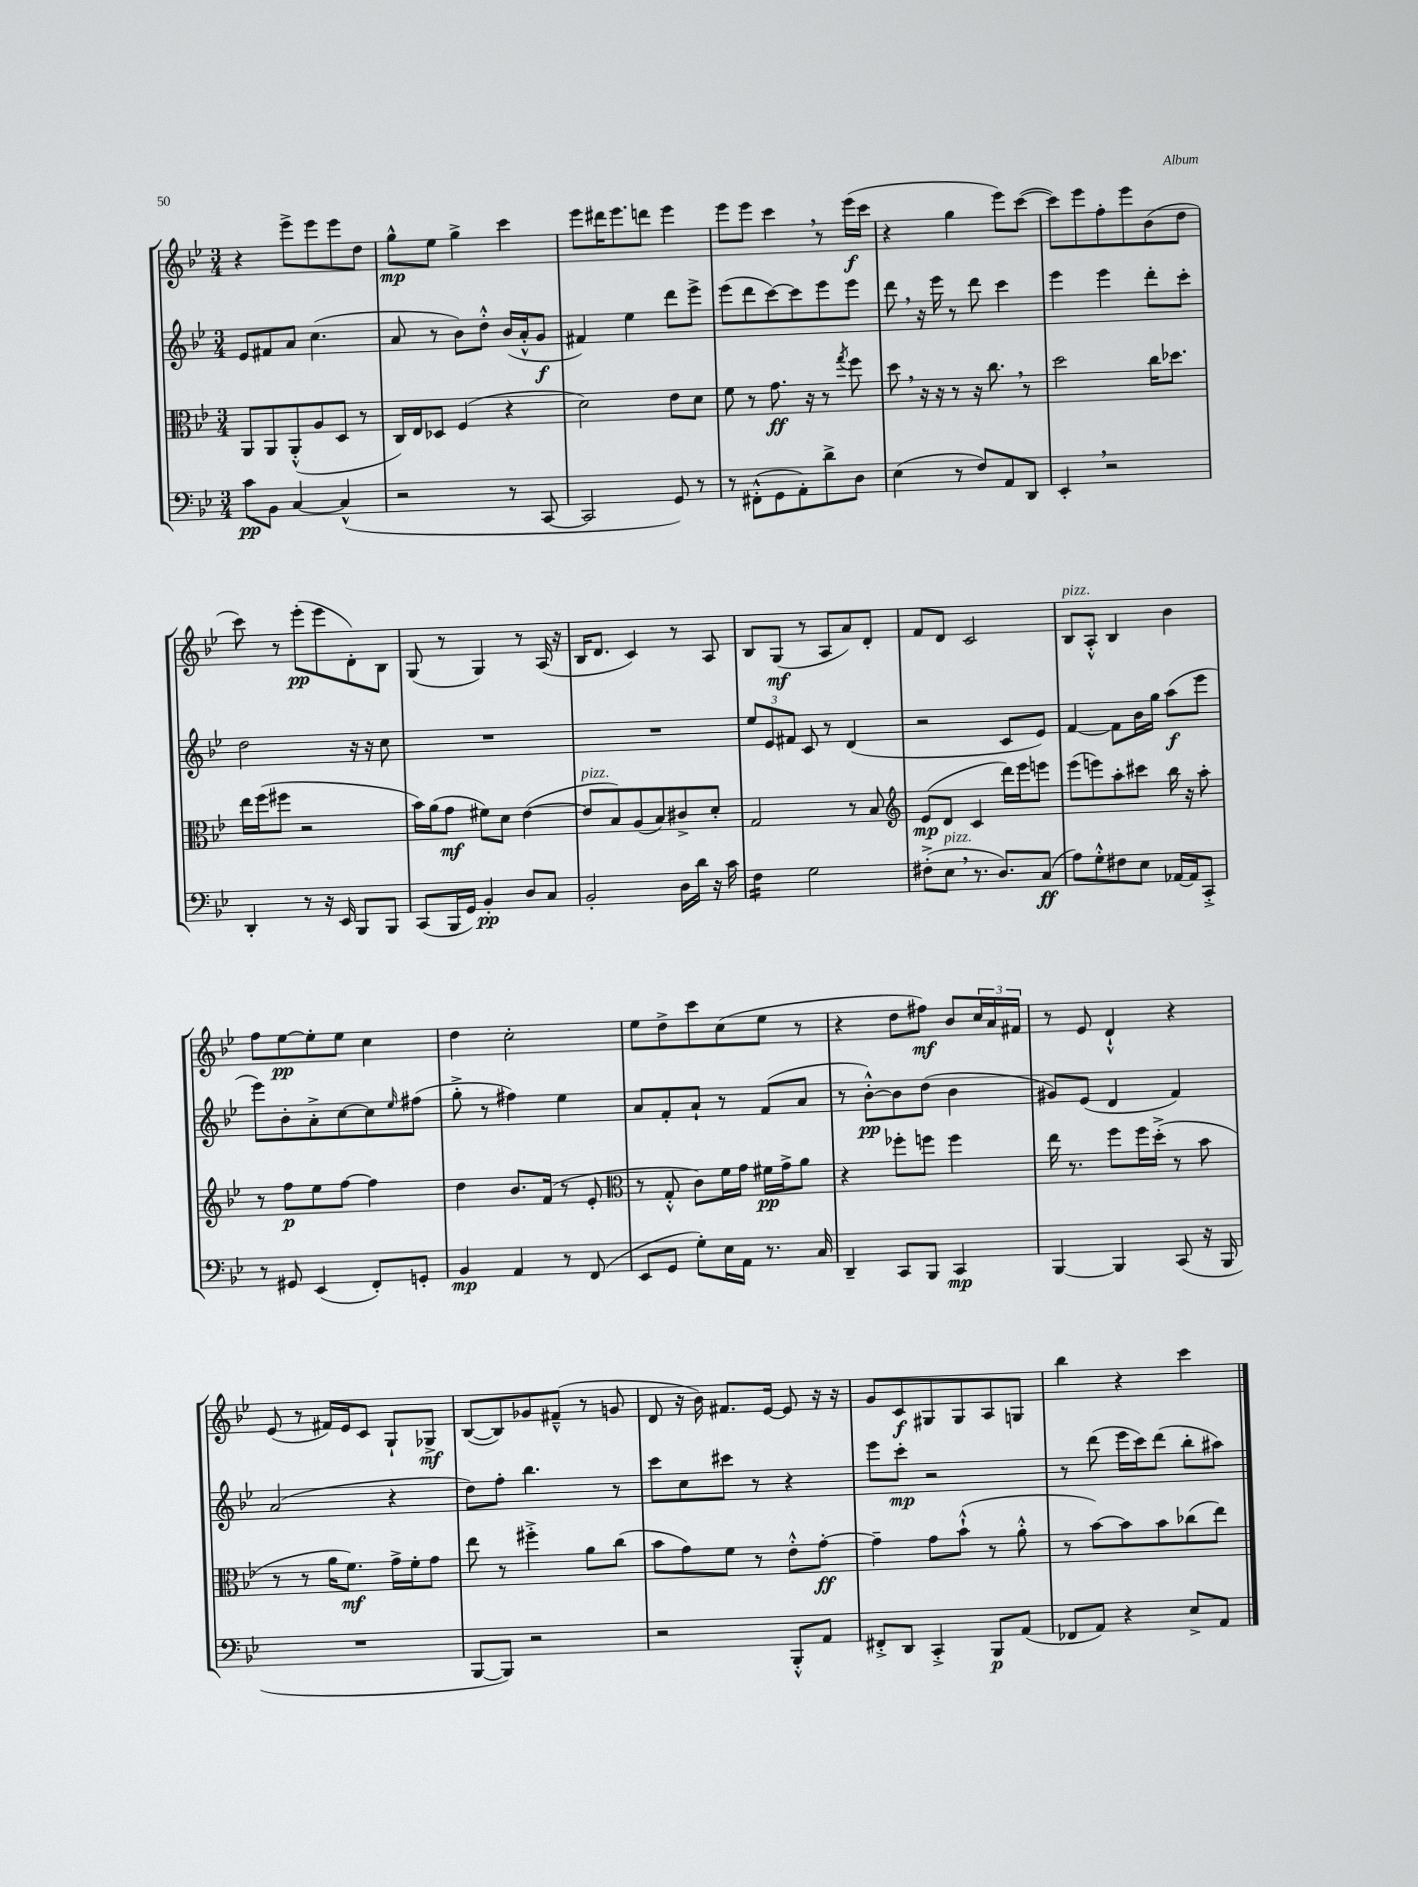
<<
\new StaffGroup <<
\new Staff = "s0" {
    \clef treble \key bes \major \numericTimeSignature \time 3/4
    r4 ees'''8-> ees'''8 ees'''8 d''8 |
    g''8-^\mp ees''8 g''4-> c'''4 |
    ees'''8 dis'''16 ees'''8. d'''8 ees'''4 |
    ees'''8 ees'''8 c'''4 \breathe r8 ees'''16\f( c'''16 |
    r4 g''4 ees'''8) c'''8~( |
    c'''8) ees'''8 f''8-. ees'''8 bes'8( d''8 |
    c'''8) r8 ees'''8-.\pp( ees'''8 d'8-.) bes8 |
    g8( r8 g4) r8 a16( r16 |
    bes16 d'8. c'4) r8 a8 |
    bes8 g8\mf( r8 a8 a'8) d'8-. |
    f'8 d'8 c'2 |
    bes8^\markup { \italic "pizz." } a8-.-^ bes4 bes'4 |
    f''8 ees''8~\pp ees''8-. ees''8 c''4 |
    d''4 c''2-. |
    ees''8 d''8-> c'''8 c''8( ees''8 r8 |
    r4 d''8 fis''8\mf) bes'8 \tuplet 3/2 { c''16 a'16 fis'16 } |
    r8 ees'8 d'4-!-^ r4 |
    ees'8( r8 fis'16) ees'16 c'8 g8-! ges8->\mf |
    bes8~( bes8) ges'8 fis'8---^( r8 g'8 |
    d'8 r16 bes'16) fis'8. ees'16~ ees'8 r16 r16 |
    g'8 c'8\f gis8 gis8 a8 g8 |
    bes''4 r4 c'''4 \bar "|." |
}
\new Staff = "s1" {
    \clef treble \key bes \major \numericTimeSignature \time 3/4
    ees'8 fis'8 a'8 c''4.( |
    a'8 r8 bes'8) d''8-.-^ bes'16( a'16-.-^ g'8\f |
    fis'4) ees''4 d'''8 ees'''8-> |
    ees'''8( d'''8 c'''8~) c'''8 ees'''8 ees'''8 |
    d'''8 \breathe r16 ees'''16 r8 d'''8 c'''4 |
    ees'''4 ees'''4 d'''8-. c'''8-. |
    d''2 r16 r16 c''8 |
    R2. |
    R2. |
    \tuplet 3/2 { ees''8 ees'8 fis'8 } c'8 r8 d'4( |
    r2 c'8 ees'8) |
    f'4~ f'8 bes'16 g''16 a''8\f( ees'''8 |
    ees'''8) bes'8-. a'8-.-> c''8~ c''8 \grace { ees''16 } fis''8( |
    g''8-.-> r8 fis''4) ees''4 |
    a'8 f'8-. a'8-! r8 f'8( a'8 |
    r8 bes'8~-.-^\pp) bes'8 d''8( bes'4 |
    gis'8) ees'8( d'4 f'4) |
    a'2( r4 |
    d''8) f''8-. bes''4. r8 |
    c'''8 c''8 cis'''8 r8 r4 |
    ees'''8 c'''8-.\mp r2 |
    r8 d'''8( ees'''16 c'''16) d'''8( bes''8-. ais''8) \bar "|." |
}
\new Staff = "s2" {
    \clef alto \key bes \major \numericTimeSignature \time 3/4
    a,8 a,8 a,8-.-^( a8 d8 r8 |
    c16) ees16 des8 f4( r4 |
    d'2) ees'8 d'8 |
    f'8 r8 g'8.\ff r16 r8 \acciaccatura { g''8 } f''8 |
    d''8 \breathe r16 r16 r8 r16 c''8. \breathe r8 |
    d''2 c''16 des''8. |
    ees''16 f''16( fis''8 r2 |
    bes'16) a'16( g'8\mf fis'8) d'8 ees'4~( |
    ees'8^\markup { \italic "pizz." } bes8) a8( bes8) cis'8-> d'8-. |
    g2 r8 bes8 |
    \clef treble ees'8\mp( d'8 c'4 d'''16) ees'''16 e'''8 |
    ees'''8( e'''8) a''8-. cis'''8 bes''16 r16 a''8-. |
    r8 f''8\p ees''8 f''8~ f''4 |
    d''4 bes'8. f'16( r8 ees'8-. |
    \clef alto r8 g8-.-^ c'8) f'16 g'16 fis'16\pp g'16-> a'8 |
    r4 fes''8-. f''8 f''4 |
    ees''16 r8. f''8 f''16 d''16-.->( r8 bes'8 |
    r8 r8 a'16 f'8.\mf) g'16-> f'16-. g'8 |
    ees''8 r8 fis''4-.-> a'8 c''8( |
    bes'8 g'8) f'8 r8 ees'8-.-^ g'8~-.\ff |
    g'4-- g'8 bes'8-!-^( r8 a'8-.-^ |
    r8 bes'8~) bes'8 bes'8 ces''8( ees''8) \bar "|." |
}
\new Staff = "s3" {
    \clef bass \key bes \major \numericTimeSignature \time 3/4
    c'8\pp bes,8 c4~ c4-^( |
    r2 r8 c,8~ |
    c,2 g,8) r8 |
    r8 fis,8-.-^( g,8 a,8-.) d'8-> d8 |
    ees4( r8 f8) a,8 d,8 |
    ees,4-. \breathe r2 |
    d,4-. r8 r16 ees,16 bes,,8 bes,,8 |
    c,8( bes,,16 g,16) bes,4-.\pp d8 c8 |
    bes,2-. d16 d'16 r16 c'16 |
    f4:16 g2 |
    fis8-.->( ees8^\markup { \italic "pizz." } \breathe r8. d8.) c8\ff( |
    a8) g8-.-^ fis8 ees8 aes,16~ aes,16 c,8-.-> |
    r8 gis,8 ees,4( f,8-.) g,8-. |
    bes,4\mp a,4 r8 f,8( |
    ees,8 g,8 g8-.) ees16 a,16 r8. c16 |
    d,4-- c,8 bes,,8 c,4\mp |
    bes,,4~ bes,,4 c,8( r16 bes,,16 |
    R2. |
    bes,,8~ bes,,8) r2 |
    r2 bes,,8-.-^ a,8 |
    fis,8-.-> d,8 c,4-.-> bes,,8\p a,8( |
    fes,8 a,8) r4 ees8-> a,8 \bar "|." |
}
>>
>>
\layout { \context { \Score \remove "Bar_number_engraver" } }
